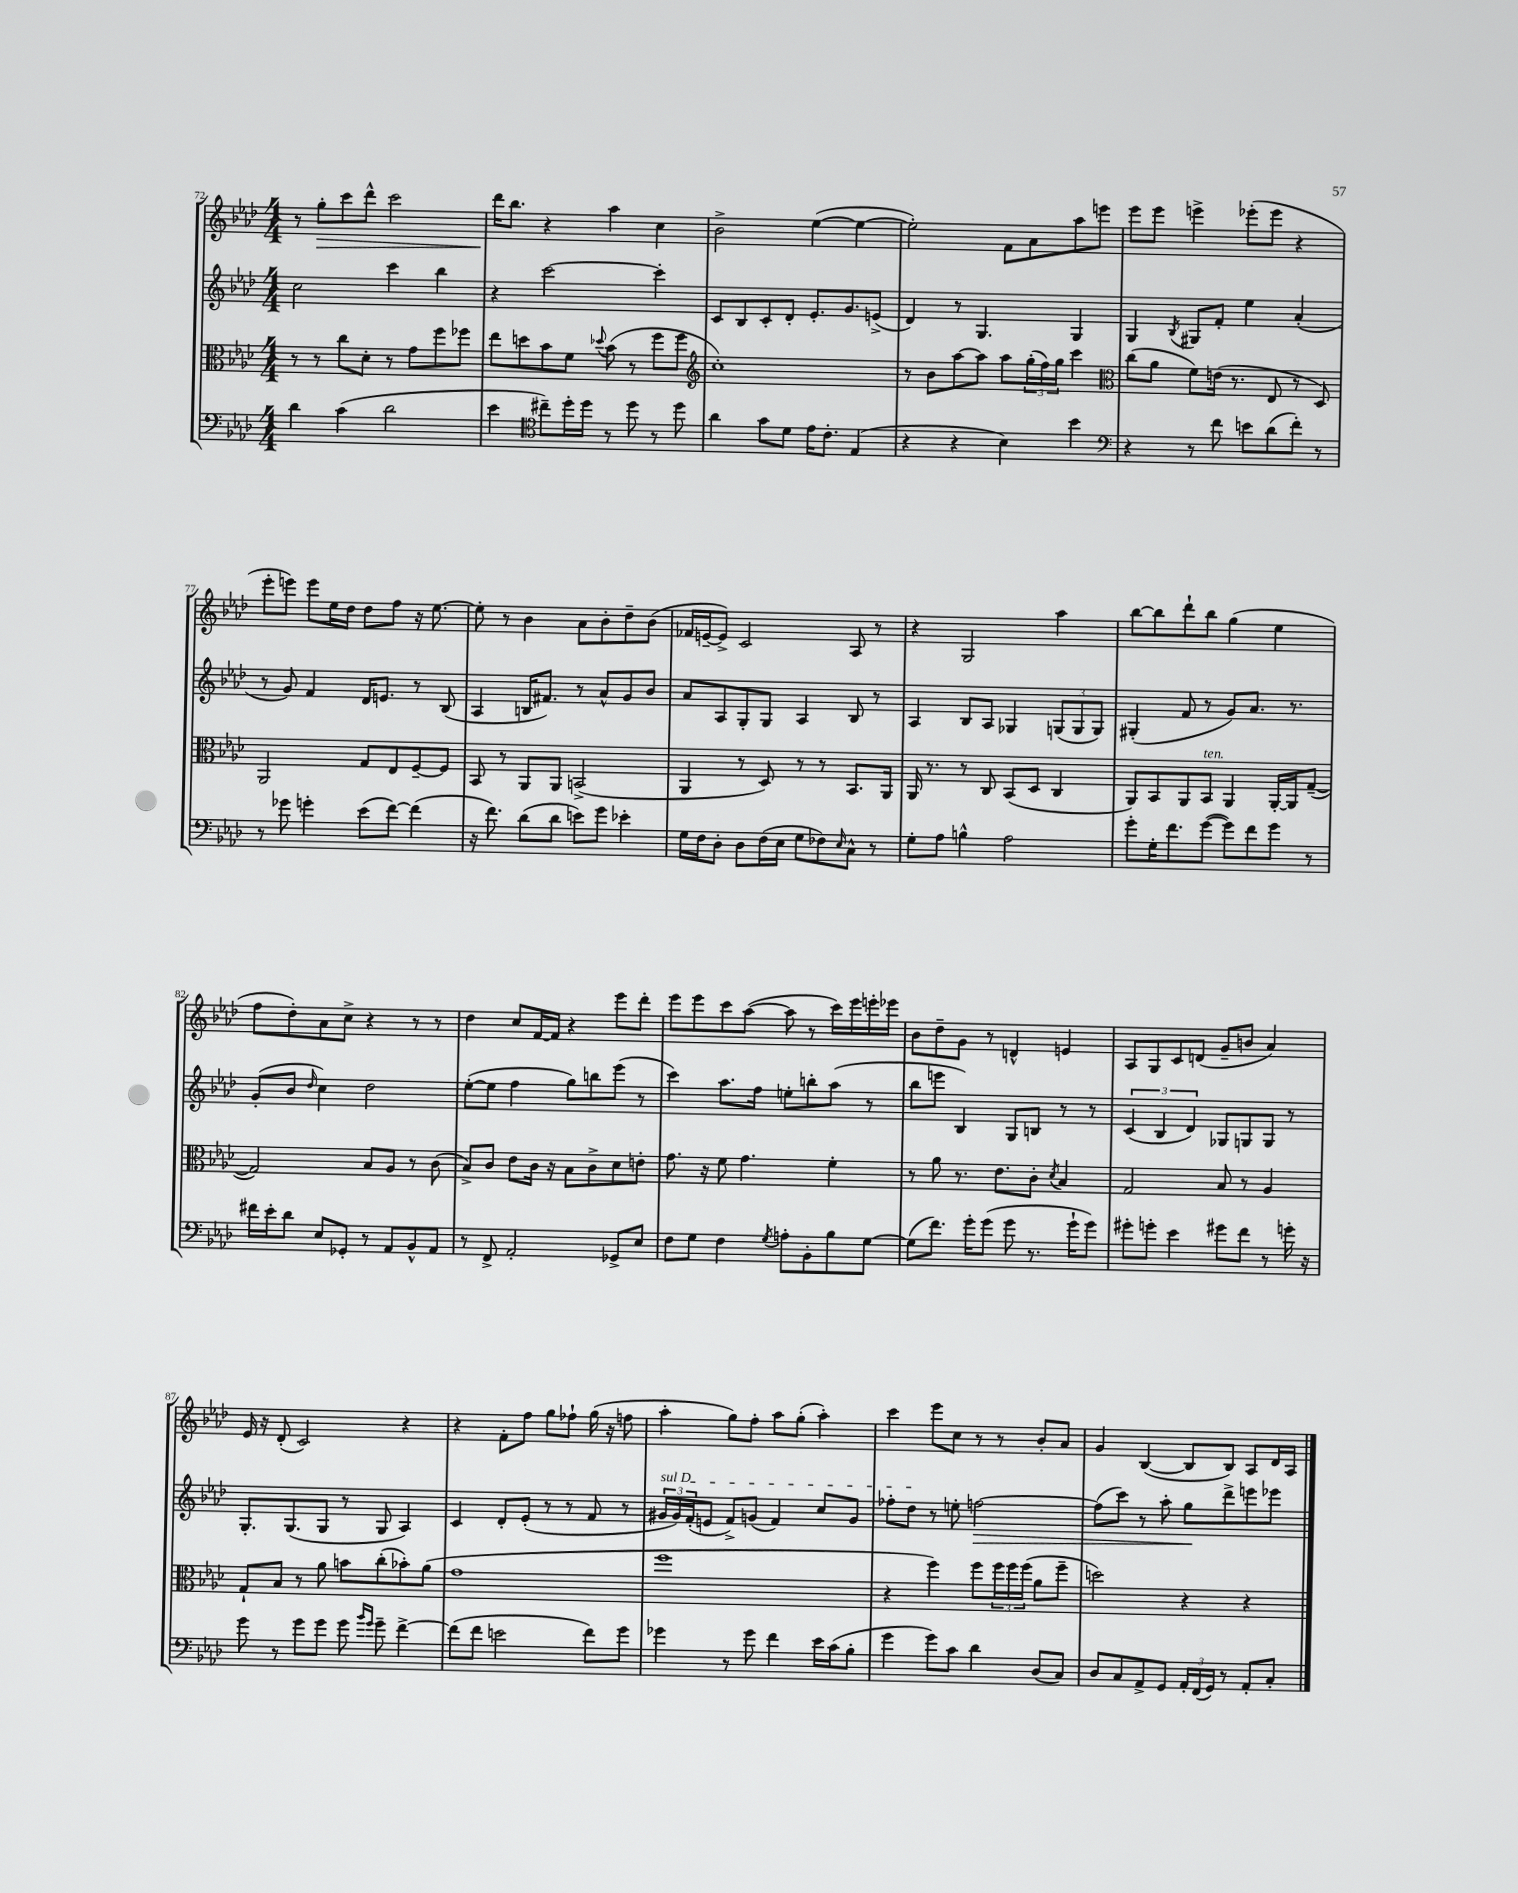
<<
\new StaffGroup <<
\new Staff = "s0" {
    \clef treble \key aes \major \numericTimeSignature \time 4/4
    r8 g''8-.\> c'''8 des'''8-^ c'''2 |
    des'''16\! bes''8. r4 aes''4 c''4 |
    bes'2-> ees''4~( ees''4~ |
    ees''2-.) f'8 aes'8 aes''8 e'''8 |
    ees'''8 ees'''8 e'''4-> ees'''8-.( ees'''8 r4 |
    ees'''8-. e'''8) e'''8 ees''16 des''16 des''8 f''8 r16 ees''8.~ |
    ees''8-. r8 bes'4 aes'8 bes'8-. des''8-- bes'8( |
    fes'16 e'16~-- e'8->) c'2 aes8 r8 |
    r4 g2 aes''4 |
    bes''8~ bes''8 des'''8-! bes''8 g''4( ees''4 |
    f''8 des''8-.) aes'8 c''8-> r4 r8 r8 |
    des''4 c''8 f'16~ f'16 r4 ees'''8 des'''8-. |
    ees'''8 ees'''8 c'''8 aes''8~( aes''8 r8 c'''16) ees'''16 e'''16-. ees'''16 |
    bes'8 des''8-- g'8 r8 d'4-^ e'4 |
    aes8 g8 c'8 d'8( g'8-- b'8 aes'4) |
    ees'16 r16 des'8-.( c'2) r4 |
    r4 f'8-. f''8 g''8 fes''8-! g''16( r16 f''8 |
    aes''4-. g''8) f''8-. aes''8 g''8-.( aes''4-.) |
    c'''4 ees'''8 c''8 r8 r8 bes'8-. aes'8 |
    g'4 bes4~( bes8 bes8) aes8 des'16 aes16 \bar "|." |
}
\new Staff = "s1" {
    \clef treble \key aes \major \numericTimeSignature \time 4/4
    c''2 c'''4 bes''4 |
    r4 c'''2~ c'''4-. |
    c'8 bes8 c'8-. des'8-. ees'8.-. g'8. e'8->( |
    des'4) r8 g4. g4 |
    g4 \acciaccatura { bes8 } gis8 f'8-. ees''4 aes'4-.( |
    r8 g'8) f'4 des'16 e'8. r8 bes8( |
    aes4 b16 fis'8.) r8 aes'8-^ g'8 bes'8 |
    aes'8 aes8 g8-. g8 aes4 bes8 r8 |
    aes4 bes8 aes8 ges4 \tuplet 3/2 { g8( g8 g8) } |
    gis4-.( f'8 r8 g'8) aes'8. r8. |
    g'8-.( bes'8 \grace { des''16 } c''4) des''2 |
    ees''8~-.( ees''8 f''4 g''8) b''8 ees'''8( r8 |
    c'''4) aes''8. f''16 e''8-. b''8-. aes''8( r8 |
    bes''8 e'''8 bes4) g8 b8 r8 r8 |
    \tuplet 3/2 { c'4( bes4 des'4) } ges8 g8 g8 r8 |
    g8.-. g8.( g8 r8 g8 aes4) |
    c'4 des'8-. ees'8-.( r8 r8 f'8 r8 |
    \tuplet 3/2 { \once \override TextSpanner.bound-details.left.text = \markup { \italic "sul D" } gis'16\startTextSpan gis'16) f'16-.( } e'8 f'8->) g'8( f'4) c''8 g'8 |
    fes''8-. des''8\stopTextSpan r8 e''8-. f''2~\> |
    f''8( c'''8) r8 aes''8-. g''8\! des'''8-> e'''8 ees'''8 \bar "|." |
}
\new Staff = "s2" {
    \clef alto \key aes \major \numericTimeSignature \time 4/4
    r8 r8 c''8 des'8-. r8 g'8 f''8 fes''8 |
    ees''8 d''8 bes'8 f'8 \appoggiatura { des''8 } bes'8( r8 f''8 f''8 |
    \clef treble c''1-.) |
    r8 bes'8 aes''8~ aes''8 aes''8 \tuplet 3/2 { g''16-.( f''16) g''16 } c'''4 |
    \clef alto c''8( aes'8 f'8) e'16( r8. ees8 r8 des8) |
    aes,2 g8 ees8 f8~-- f8 |
    bes,8 r8 aes,8 aes,8 b,2->( |
    aes,4 r8 des8) r8 r8 bes,8. aes,16 |
    aes,16 r8. r8 c8 bes,8( des8 c4 |
    aes,8) bes,8 aes,8 bes,8^\markup { \italic "ten." } aes,4 aes,16~-. aes,16 g8~--( |
    g2) bes8 aes8 r8 c'8( |
    bes8->) c'8 ees'8 c'16 r16 bes8 c'8-> des'8 e'8-. |
    g'8. r16 f'8 g'4. f'4-. |
    r8 aes'8 r8. ees'8. c'8-. \acciaccatura { des'8 } bes4 |
    g2 bes8 r8 aes4 |
    g8-! bes8 r8 aes'8 b'8 c''8-.( bes'8-.) aes'8( |
    g'1 |
    f''1 |
    r4 f''4) f''8 \tuplet 3/2 { f''16 f''16 f''16( } aes'8 f''8-- |
    d''2) r4 r4 \bar "|." |
}
\new Staff = "s3" {
    \clef bass \key aes \major \numericTimeSignature \time 4/4
    des'4 c'4( des'2 |
    ees'4 \clef tenor cis''8--) des''16-. des''16 r8 des''8 r8 des''8 |
    aes'4 g'8 des'8 ees'16 c'8.-. ees4( |
    r4 r4 bes4) bes'4 |
    \clef bass r4 r8 f'8 e'8 des'8( f'8-.) r8 |
    r8 ges'8 g'4-. ees'8( f'8~) f'4( |
    r16 f'8.) des'8( des'8 e'8) g'8 ees'4-. |
    g16 f16 des8-. des8 f16( ees16 g8 fes8) \grace { ees16 } c8-^ r8 |
    g8-. aes8 b4-^ aes2 |
    g'8-. g16-. f'8. g'8~( g'8) f'8 g'8 r8 |
    fis'16 ees'16-. des'8 ees8 ges,8-. r8 aes,8 bes,8-^ aes,8 |
    r8 f,8-> aes,2-. ges,8-> ees8 |
    f8 g8 f4 \acciaccatura { g8 } a8-. bes,8-. bes8 g8~ |
    g8( f'8.) g'16-. g'8( g'8 r8. g'16-! g'8) |
    gis'8-. g'8-. ees'4 gis'8 f'8 r8 g'16-. r16 |
    g'8 r8 g'8 g'8 g'8 \grace { bes'16 g'16 } g'8-- f'4~-> |
    f'8( f'8 e'2 f'8) g'8 |
    ges'4 r8 ges'8 f'4 ees'16 c'16( bes8-. |
    g'4 g'8) c'8 des'4 des8( c8) |
    des8 c8 aes,8-> g,8 \tuplet 3/2 { aes,16-. f,16( g,16) } r8 aes,8-. c8-. \bar "|." |
}
>>
>>
\layout { \context { \Score currentBarNumber = #72 } }
